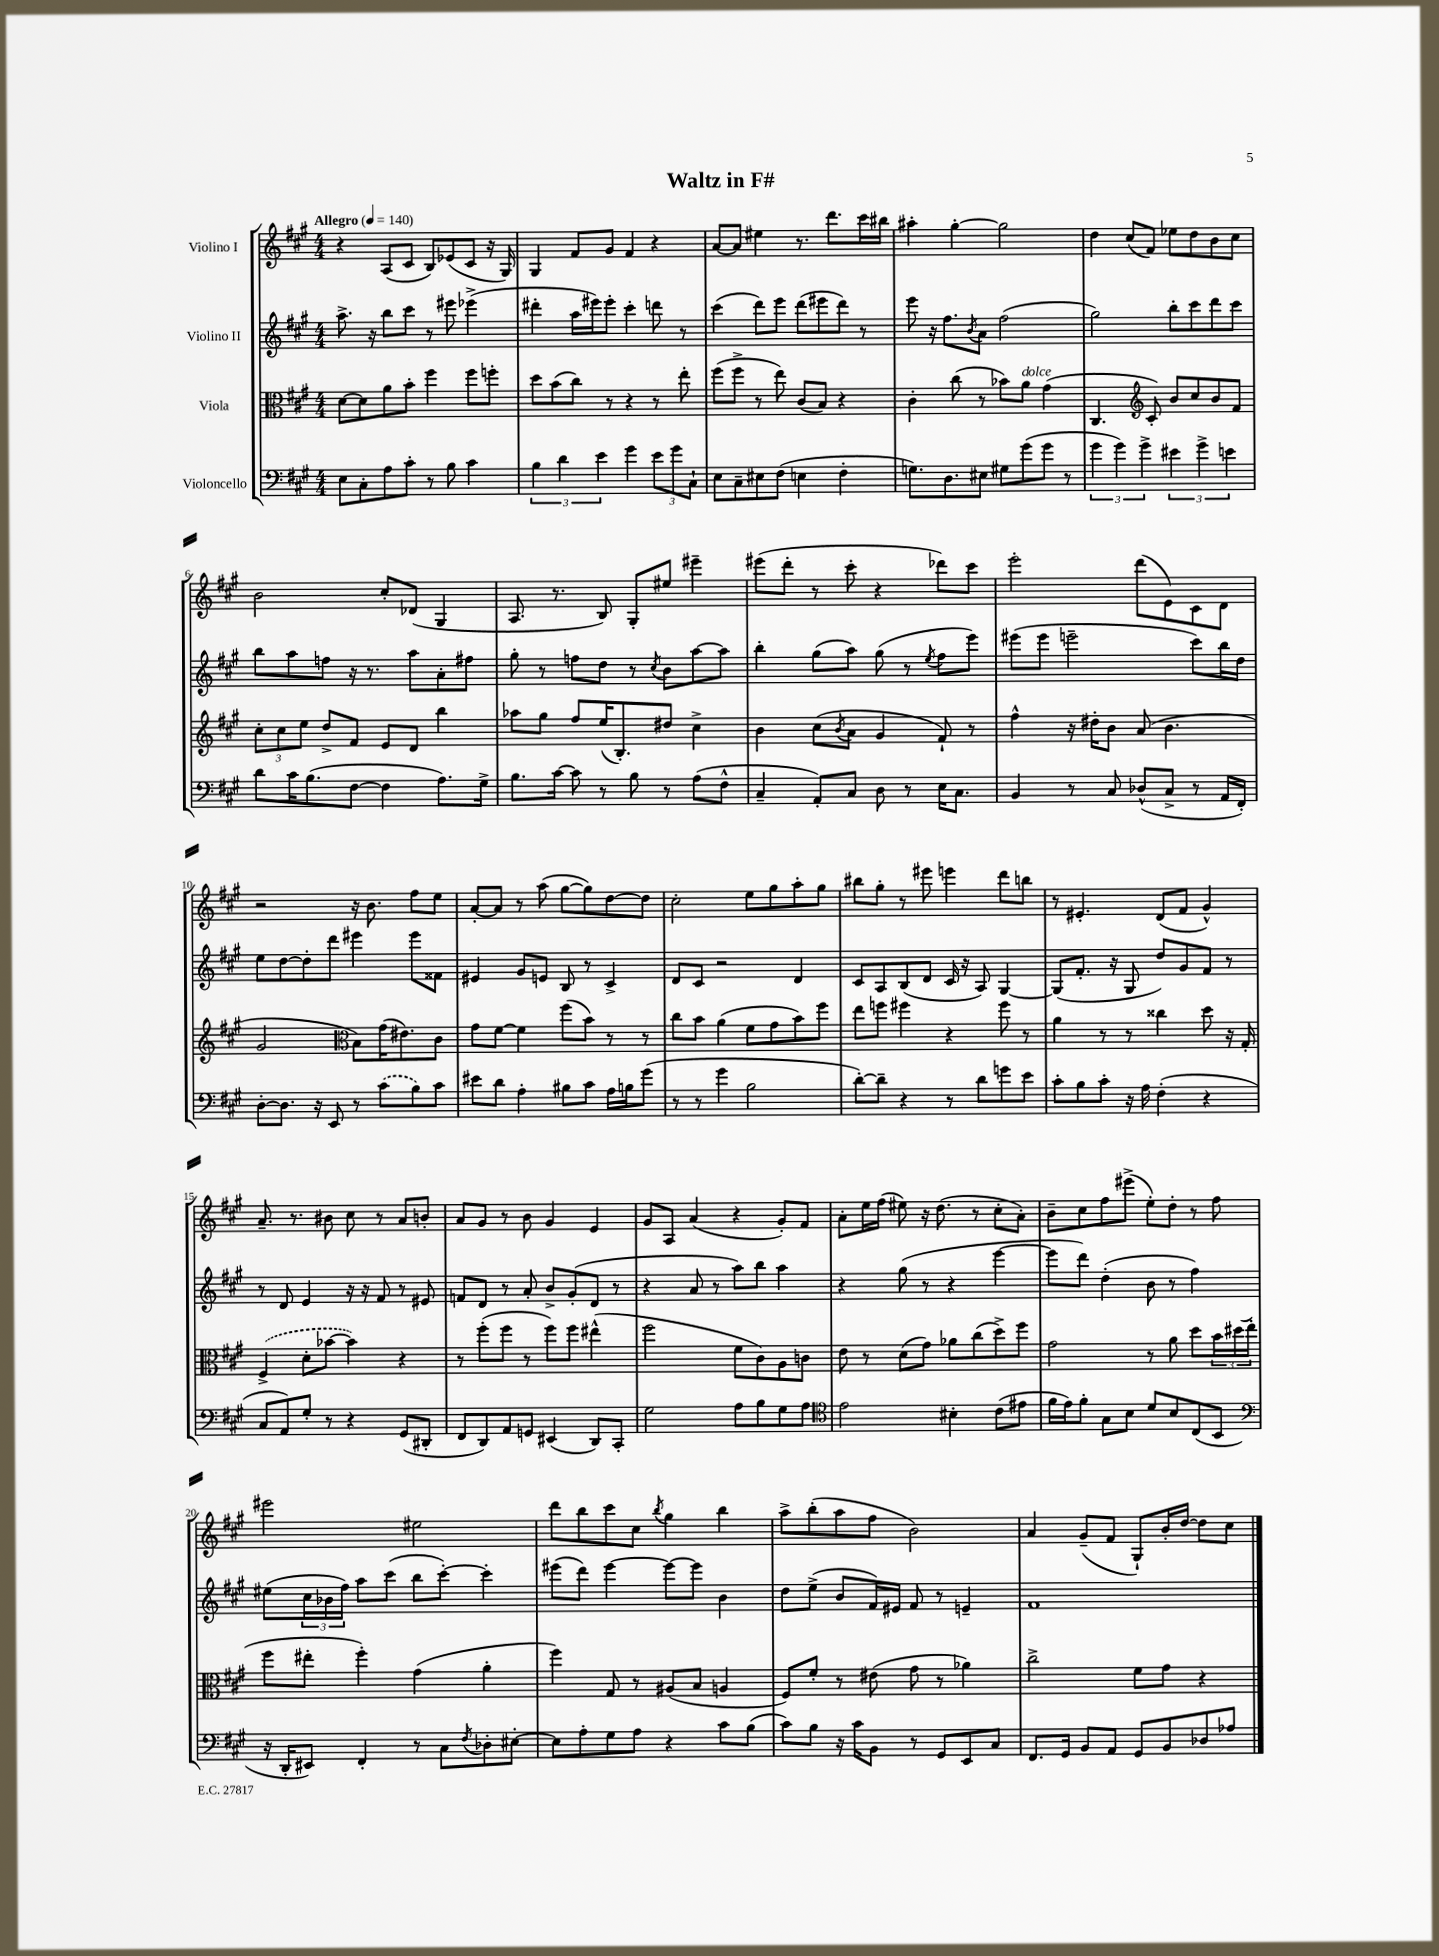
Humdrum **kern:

**kern	**kern	**kern	**kern
*part4	*part3	*part2	*part1
*staff4	*staff3	*staff2	*staff1
*I"Violoncello	*I"Viola	*I"Violino II	*I"Violino I
*clefF4	*clefC3	*clefG2	*clefG2
*k[f#c#g#]	*k[f#c#g#]	*k[f#c#g#]	*k[f#c#g#]
*M4/4	*M4/4	*M4/4	*M4/4
*MM140	*MM140	*MM140	*MM140
=1	=1	=1	=1
!	!	!	!LO:TX:a:B:t=Allegro
8E\L	[8d\L	8.aa^\	4r
8C#'\	8d\]	.	.
.	.	16r	.
8A\	8a\	8bb\L	(8A/L
8c#'\J	8b'\J	8ccc#\J	8c#/J
8r	4ff#\	8r	8B/L)
8B\	.	8eee#X\	(8e-X/
4c#\	8ff#\L	(4eee-X^\	8c#/J
.	8ffn'\J	.	16r
.	.	.	16G#/)
=2	=2	=2	=2
6B\	8dd\L	4ddd#X'\	4G#/
.	(8b\	.	.
6d\	.	.	.
.	8cc#\J)	16aa\LL	8f#/L
.	.	16eee#X\J)	.
6e\	.	.	.
.	8r	8eee#'\J	8g#/J
4g#\	4r	4ccc#'\	4f#/
12e\L	8r	8dddn\	4r
12g#\	.	.	.
.	8ee'\	8r	.
12C#`\J	.	.	.
=3	=3	=3	=3
8E\L	(8ff#\L	(4ccc#\	[8a/L
8C#~\	8ff#^\J	.	8a/J]
8E#X\	8r	8ddd\L)	4ee#X\
(8F#\J	8ee\)	8eee\J	.
4En\	(8c#/L	(8ddd\L	8.r
.	8B/J)	8eee#X\	.
.	.	.	8.ddd\L
4F#'\	4r	8ddd\J)	.
.	.	8r	16ccc#\L
.	.	.	16bb#X\JJ
=4	=4	=4	=4
8.Gn\L)	4c#'\	8eee\	4aa#X'\
.	.	16r	.
8.D\	.	8.ff#\L	.
.	(8cc#\	.	[4gg#'\
.	.	8qb/	.
8E#X\J	8r	8a\J	.
8G#X\L	8b-X\L)	(2ff#\	2gg#\]
!	!LO:TX:a:i:t=dolce	!	!
(8g#\	8a\J	.	.
8g#\J	(4g#\	.	.
8r	.	.	.
=5	=5	=5	=5
6g#\	4.C#/	2gg#\)	4dd\
6g#\)	.	.	.
.	.	.	(8cc#/L
6g#^\	.	.	.
*	*clefG2	*	*
.	8c#'/)	.	8f#/J)
6e#X\	8b/L	8bb'\L	8ee-X\L
.	8cc#/	8ccc#\	8dd\
6g#^\	.	.	.
.	8b/	8ddd\	8b\
6en\	.	.	.
.	8f#/J	8ccc#\J	8cc#\J
!!LO:LB:g=z
=6	=6	=6	=6
8d\L	12cc#'\L	8bb\L	2b\
.	12cc#\	.	.
16c#\K	.	8aa\	.
.	12ee\J	.	.
(8.B\	.	.	.
.	8dd^/L	8ffn\J	.
[8F#\J	8f#/J	16r	.
.	.	8.r	.
4F#\]	8e/L	.	8cc#'/L
.	8d/J	8aa\L	(8d-X/J
8.A\L)	4bb\	8a'\	4G#/
.	.	8ff#X\J	.
16G#^\Jk	.	.	.
=7	=7	=7	=7
8.B\L	8aa-X\L	8gg#'\	8.A/
.	8gg#\J	8r	.
[16c#\Jk	.	.	8.r
8c#\]	8ff#/L	8ffn\L	.
8r	(16ee/K	8dd\J	8B/)
.	8.B'/)	.	.
8B\	.	8r	8G#'/L
.	.	8qcc#/	.
8r	8dd#X/J	8b\L	8ee#X/J
(8A\L	4cc#^\	[8aa\	4eee#X~\
8F#^^\J	.	8aa\J]	.
=8	=8	=8	=8
4C#~/	4b\	4bb'\	(8eee#X\L
.	.	.	8ddd'\J
8AA'/L)	(8cc#\L	(8gg#\L	8r
.	8qb/	.	.
8C#/J	8a\J	8aa\J)	8ccc#'\
8D\	4g#/	(8gg#\	4r
8r	.	8r	.
.	.	8qee/	.
16E\KL	8f#`/)	8ff#\L	8ddd-X\L)
8.C#\J	.	.	.
.	8r	8eee\J)	8ccc#\J
=9	=9	=9	=9
4BB/	4ff#^^\	(8eee#X\L	2eee'\
.	.	8eee#\J	.
8r	16r	2eeen~\	.
.	16dd#X'\KL	.	.
8C#/	8b\J	.	.
(8D-X^^/L	(8a/	.	(8ddd\L
8C#^/J	4.b\	.	8e\)
8r	.	8ccc#\L)	8c#\
16AA/LL	.	16bb\L	8d\J
16FF#'/JJ)	.	16dd\JJ	.
!!LO:LB:g=z
=10	=10	=10	=10
[8D'\L	2g#/	8ee\L	2r
8.D\J]	.	[8dd\	.
.	.	8dd'\]	.
16r	.	.	.
8EE/	.	8ddd\J	.
*	*clefC3	*	*
8r	8B\L)	4eee#X\	16r
.	.	.	8.b\
(8c#\L	(16g#\K	.	.
.	8.e#X\)	.	.
8B\)	.	8eee#\L	8ff#\L
8c#\J	8c#\J	8f##X\J	8ee\J
=11	=11	=11	=11
8e#X\L	8g#\L	4e#X/	[8a'/L
8d\J	[8f#\J	.	8a/J]
4A'\	4f#\]	8g#/L	8r
.	.	8en/J	(8aa\
8B#X\L	(8ff#\L	8B/	[8gg#\L
8c#\J	8b\J)	8r	8gg#\])
16A\LL	8r	4c#^/	[8dd\
16Bn\J	.	.	.
(8g#\J	8r	.	8dd\J]
=12	=12	=12	=12
8r	8cc#\L	8d/L	2cc#'\
8r	8b\J	8c#/J	.
4g#\	(4a\	2r	.
2B\	8f#\L	.	8ee\L
.	8g#\	.	8gg#\
.	8b\)	4d/	8aa'\
.	8ff#\J	.	8gg#\J
=13	=13	=13	=13
[8d'\L)	8ee\L	8c#/L	8bb#X\L
8d~\J]	8ffn\J	8A/	8gg#'\J
4r	4ff#X\	(8B/	8r
.	.	8d/J	8eee#X\
8r	4r	16c#/	4eeen\
.	.	16r	.
8d\L	.	8A/)	.
8gn\	8ff#\	[4G#/	8ddd\L
8e\J	8r	.	8bbn\J
=14	=14	=14	=14
8c#'\L	4a\	(8G#/L]	8r
8B\	.	8.f#'/J	4.e#X'/
8c#'\J	8r	.	.
.	.	16r	.
16r	8r	8G#/	.
16A\	.	.	.
(4F#'\	4cc##X\	8dd/L)	(8d/L
.	.	8g#/	8f#/J
4r	8dd\	8f#/J	4g#^^/)
.	16r	8r	.
.	16G#'/	.	.
!!LO:LB:g=z
=15	=15	=15	=15
8C#/L	(4F#^/	8r	8.a~/
8AA/)	.	8d/	.
.	.	.	8.r
8G#'/J	8d'\L	4e/	.
8r	[8b-X\J	.	8b#X\
4r	4b-\])	16r	8cc#\
.	.	16r	.
.	.	8f#/	8r
(8GG#/L	4r	8r	8a/L
8DD#X'/J	.	8e#X/	8bn'/J
=16	=16	=16	=16
8FF#/L	8r	8fn/L	8a/L
8DD/)	(8ff#'\L	8d/J	8g#/J
8AA/	8ff#\J	8r	8r
8GGn/J	8r	8a'/	8b\
(4EE#X/	8ff#\L)	8b^/L	4g#/
.	8ff#\J	(8g#'/	.
8DD/L)	(4ee#X^^\	8d/J	4e/
8CC#'/J	.	8r	.
=17	=17	=17	=17
2G#\	2ff#\	4r	8g#/L
.	.	.	8A/J
.	.	8a/	(4a/
.	.	8r	.
8A\L	8f#\L	8aa\L)	4r
8B\	8c#\)	8bb\J	.
8G#\	8A\	4aa\	8g#'/L)
8A\J	8cn\J	.	8f#/J
=18	=18	=18	=18
*clefC4	*	*	*
2e\	8e\	4r	8a'\L
.	8r	.	16ee\L
.	.	.	(16ff#\JJ
.	(8d\L	(8gg#\	8ee#X\)
.	8g#\J)	8r	16r
.	.	.	(8.dd\
4B#X'\	8a-X\L	4r	.
.	(8cc#\	.	8r
(8c#\L	8dd^\)	[4eee\	8cc#'\L
8e#X\J	8ff#\J	.	8a'\J)
=19	=19	=19	=19
16f#\LL	2g#\	8eee\L]	8b~\L
16e\J)	.	.	.
8f#'\J	.	8ddd\J)	8cc#\
8G#\L	.	(4dd'\	8ff#\
8B\J	.	.	(8eee#X^\J
8d/L	8r	8b\	8ee'\L)
8B/	8a\	8r	8dd'\J
(8C#/	8dd\L	4ff#\)	8r
8BB/J	24b\L	.	8ff#\
.	24dd#X\	.	.
.	(24ee'\JJ	.	.
!!LO:LB:g=z
=20	=20	=20	=20
*clefF4	*	*	*
16r	8ff#\L	(8ee#X\L	2eee#X\
16DD'/KL	.	.	.
8EE#X/J)	8ee#X'\J	24cc#\L	.
.	.	24b-X\	.
.	.	24ff#\JJ)	.
4FF#'/	4ff#'\)	8aa\L	.
.	.	(8ccc#\J	.
8r	(4g#\	8bb\L	2ee#X\
8C#\L	.	[8ccc#'\J)	.
8qF#/	.	.	.
8D-X'\	4a'\	4ccc#'\]	.
[8E#X'\J	.	.	.
=21	=21	=21	=21
8E#\L]	4ff#\)	(8eee#X\L	8ddd\L
8A'\	.	8ddd\J)	8bb\
8G#\	8G#/	[4eee#\	8ccc#\
8A\J	8r	.	8cc#\J
.	.	.	8qbb/
4r	(8A#X/L	8eee#\L_	4gg#\
.	8B/J	8eee#\J]	.
8c#\L	4An/	4b\	4bb\
(8B\J	.	.	.
=22	=22	=22	=22
8c#\L)	8F#/L)	8dd\L	8aa^\L
8B\J	8f#'/J	(8ee^\J	(8bb'\
16r	8r	8b/L	8aa\
16c#\KL	.	.	.
8BB\J	(8e#X\	16f#/L)	8ff#\J
.	.	16e#X/JJ	.
8r	8g#\	8f#/	2b\)
8GG#/L	8r	8r	.
8EE/	4a-X\)	4en~/	.
8C#/J	.	.	.
=23	=23	=23	=23
8.FF#/L	2cc#^\	1f#	4a/
16GG#/Jk	.	.	.
8BB/L	.	.	(8g#~/L
8AA/J	.	.	8f#/J
8GG#/L	8f#\L	.	8G#`/L)
8BB/	8g#\J	.	16b'/L
.	.	.	[16dd/JJ
8D-X/	4r	.	8dd\L]
8A-X/J	.	.	8cc#\J
==	==	==	==
*-	*-	*-	*-
